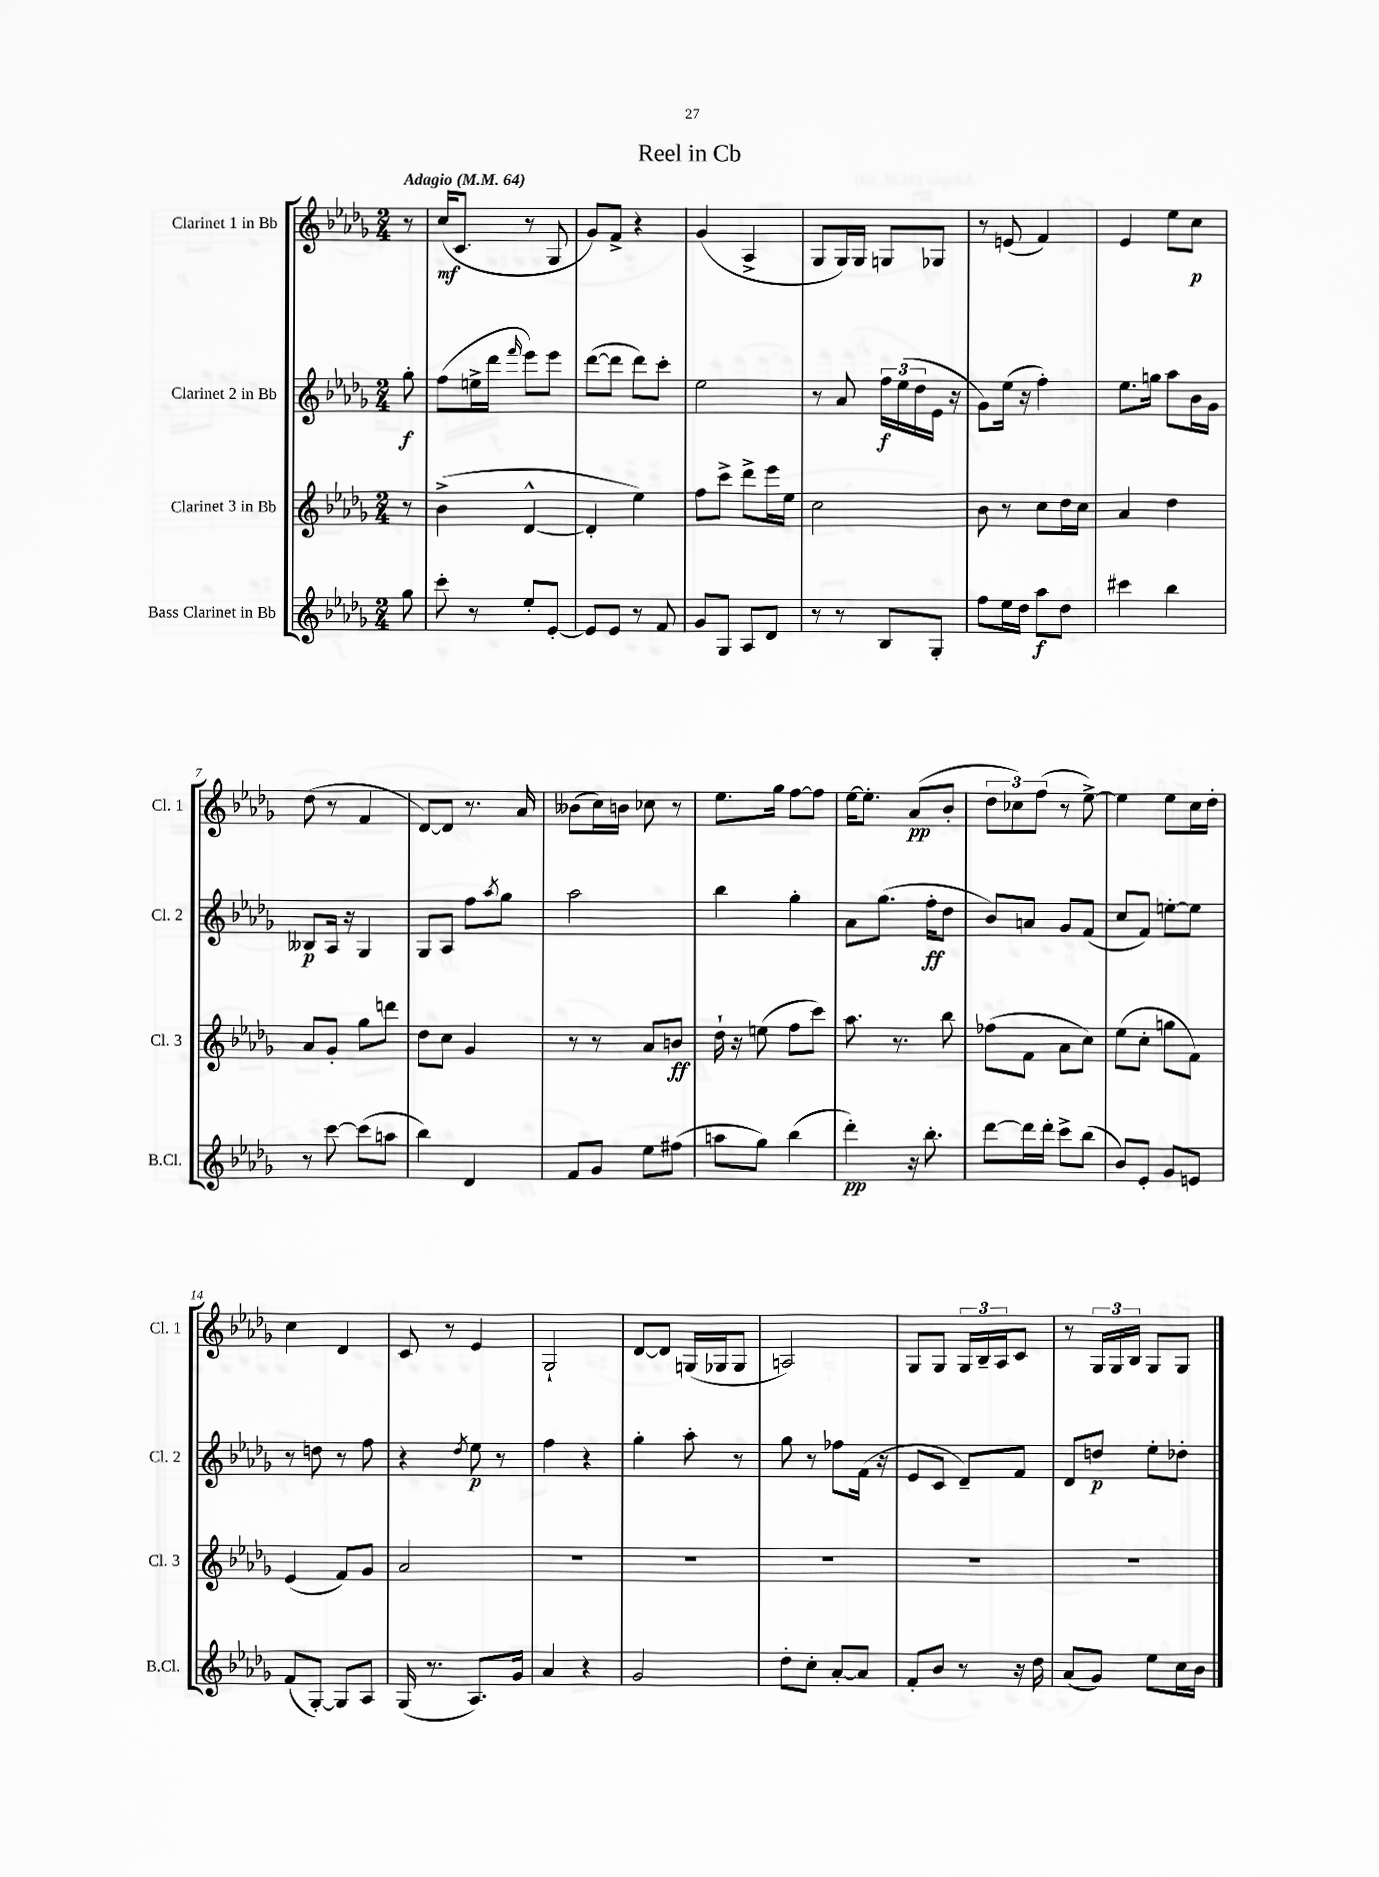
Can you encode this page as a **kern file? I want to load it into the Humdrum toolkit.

**kern	**dynam	**kern	**dynam	**kern	**dynam	**kern	**dynam
*part4	*part4	*part3	*part3	*part2	*part2	*part1	*part1
*staff4	*staff4	*staff3	*staff3	*staff2	*staff2	*staff1	*staff1
*I"Bass Clarinet in Bb	*	*I"Clarinet 3 in Bb	*	*I"Clarinet 2 in Bb	*	*I"Clarinet 1 in Bb	*
*I'B.Cl.	*	*I'Cl. 3	*	*I'Cl. 2	*	*I'Cl. 1	*
*clefG2	*	*clefG2	*	*clefG2	*	*clefG2	*
*k[b-e-a-d-g-]	*	*k[b-e-a-d-g-]	*	*k[b-e-a-d-g-]	*	*k[b-e-a-d-g-]	*
*M2/4	*	*M2/4	*	*M2/4	*	*M2/4	*
*MM64	*	*MM64	*	*MM64	*	*MM64	*
=	=	=	=	=	=	=	=
!	!	!	!	!	!	!LO:TX:a:B:t=Adagio	!
8gg-\	.	8r	.	8gg-'\	f	8r	.
=1	=1	=1	=1	=1	=1	=1	=1
8ccc'\	.	(4b-^\	.	(8ff\L	.	(16cc/KL	mf
.	.	.	.	.	.	8.c/J	.
8r	.	.	.	16een^\L	.	.	.
.	.	.	.	16ddd-\JJ	.	.	.
.	.	.	.	16qqfff/	.	.	.
8ee-'/L	.	[4d-^^/	.	8eee-\L)	.	8r	.
[8e-'/J	.	.	.	8eee-\J	.	8G-/	.
=2	=2	=2	=2	=2	=2	=2	=2
8e-/L]	.	4d-'/]	.	([8ddd-\L	.	8g-/L)	.
8e-/J	.	.	.	8ddd-\J]	.	8f^/J	.
8r	.	4ee-\)	.	8ddd-\L)	.	4r	.
8f/	.	.	.	8ccc'\J	.	.	.
=3	=3	=3	=3	=3	=3	=3	=3
8g-/L	.	8ff\L	.	2ee-\	.	(4g-/	.
8G-/J	.	8ccc^\J	.	.	.	.	.
8A-/L	.	8ddd-^\L	.	.	.	4A-^/	.
8d-/J	.	16eee-\L	.	.	.	.	.
.	.	16ee-\JJ	.	.	.	.	.
=4	=4	=4	=4	=4	=4	=4	=4
8r	.	2cc\	.	8r	.	8G-/L	.
8r	.	.	.	8a-/	.	16G-/L)	.
.	.	.	.	.	.	16G-/JJ	.
8B-/L	.	.	.	24ff\LL	f	8Gn/L	.
.	.	.	.	(24ee-\	.	.	.
.	.	.	.	24dd-\	.	.	.
8G-'/J	.	.	.	16e-\JJ	.	8G-X/J	.
.	.	.	.	16r	.	.	.
=5	=5	=5	=5	=5	=5	=5	=5
8ff\L	.	8b-\	.	8g-\L)	.	8r	.
16ee-\L	.	8r	.	(16ee-\Jk	.	(8en/	.
16dd-\JJ	.	.	.	16r	.	.	.
8aa-\L	f	8cc\L	.	4ff'\)	.	4f/)	.
8dd-\J	.	16dd-\L	.	.	.	.	.
.	.	16cc\JJ	.	.	.	.	.
=6	=6	=6	=6	=6	=6	=6	=6
4ccc#X\	.	4a-/	.	8.ee-\L	.	4e-/	.
.	.	.	.	16ggn\Jk	.	.	.
4bb-\	.	4dd-\	.	8aa-\L	.	8ee-\L	.
.	.	.	.	16b-\L	.	8cc\J	p
.	.	.	.	16g-\JJ	.	.	.
!!LO:LB:g=z
=7	=7	=7	=7	=7	=7	=7	=7
8r	.	8a-/L	.	8B--X/L	p	(8dd-\	.
[8ccc\	.	8g-'/J	.	16A-/Jk	.	8r	.
.	.	.	.	16r	.	.	.
(8ccc\L]	.	8gg-\L	.	4G-/	.	4f/	.
8aan\J	.	8dddn\J	.	.	.	.	.
=8	=8	=8	=8	=8	=8	=8	=8
4bb-\)	.	8dd-\L	.	8G-/L	.	[8d-/L)	.
.	.	8cc\J	.	8A-/J	.	8d-/J]	.
4d-/	.	4g-/	.	8ff\L	.	8.r	.
.	.	.	.	8qaa-/	.	.	.
.	.	.	.	8gg-\J	.	.	.
.	.	.	.	.	.	16a-/	.
=9	=9	=9	=9	=9	=9	=9	=9
8f/L	.	8r	.	2aa-\	.	(8b--X\L	.
8g-/J	.	8r	.	.	.	16cc\L)	.
.	.	.	.	.	.	16bn\JJ	.
8ee-\L	.	8a-/L	.	.	.	8cc-X\	.
(8ff#X\J	.	8bn/J	ff	.	.	8r	.
=10	=10	=10	=10	=10	=10	=10	=10
8aan\L	.	16dd-`\	.	4bb-\	.	8.ee-\L	.
.	.	16r	.	.	.	.	.
8gg-\J)	.	(8een\	.	.	.	.	.
.	.	.	.	.	.	16gg-\Jk	.
(4bb-\	.	8ff\L	.	4gg-'\	.	[8ff\L	.
.	.	8ccc\J)	.	.	.	8ff\J]	.
=11	=11	=11	=11	=11	=11	=11	=11
4ddd-'\)	pp	8.aa-\	.	8a-\L	.	[16ee-\KL	.
.	.	.	.	.	.	8.ee-'\J]	.
.	.	.	.	(8.gg-\J	.	.	.
.	.	8.r	.	.	.	.	.
16r	.	.	.	.	.	(8a-/L	pp
8.bb-'\	.	.	.	16ff'\KL	ff	.	.
.	.	8bb-\	.	8dd-\J	.	8b-'/J	.
=12	=12	=12	=12	=12	=12	=12	=12
[8ddd-\L	.	(8ff-X\L	.	8b-/L)	.	12dd-\L	.
.	.	.	.	.	.	12cc-X\)	.
16ddd-\L]	.	8f\J	.	8an/J	.	.	.
.	.	.	.	.	.	(12ff\J	.
16ddd-'\JJ	.	.	.	.	.	.	.
8ccc^\L	.	8a-\L	.	8g-/L	.	8r	.
(8bb-\J	.	8cc\J)	.	(8f/J	.	[8ee-^\)	.
=13	=13	=13	=13	=13	=13	=13	=13
8b-/L)	.	(8ee-\L	.	8cc/L	.	4ee-\]	.
8e-'/J	.	8cc'\J	.	8f/J)	.	.	.
8g-/L	.	8ggn\L	.	[8een'\L	.	8ee-\L	.
8en/J	.	8f\J)	.	8ee\J]	.	16cc\L	.
.	.	.	.	.	.	16dd-'\JJ	.
!!LO:LB:g=z
=14	=14	=14	=14	=14	=14	=14	=14
(8f/L	.	(4e-/	.	8r	.	4cc\	.
[8G-'/J)	.	.	.	8ddn\	.	.	.
8G-/L]	.	8f/L)	.	8r	.	4d-/	.
8A-/J	.	8g-/J	.	8ff\	.	.	.
=15	=15	=15	=15	=15	=15	=15	=15
(16G-/	.	2a-/	.	4r	.	8c/	.
8.r	.	.	.	.	.	.	.
.	.	.	.	.	.	8r	.
.	.	.	.	8qdd-/	.	.	.
8.A-/L)	.	.	.	8ee-\	p	4e-/	.
.	.	.	.	8r	.	.	.
16g-/Jk	.	.	.	.	.	.	.
=16	=16	=16	=16	=16	=16	=16	=16
4a-/	.	2r	.	4ff\	.	2G-`/	.
4r	.	.	.	4r	.	.	.
=17	=17	=17	=17	=17	=17	=17	=17
2g-/	.	2r	.	4gg-'\	.	[8d-/L	.
.	.	.	.	.	.	8d-/J]	.
.	.	.	.	8aa-'\	.	(16Gn/LL	.
.	.	.	.	.	.	16G-X/J	.
.	.	.	.	8r	.	8G-/J	.
=18	=18	=18	=18	=18	=18	=18	=18
8dd-'\L	.	2r	.	8gg-\	.	2An/)	.
8cc'\J	.	.	.	8r	.	.	.
[8a-'/L	.	.	.	8ff-X\L	.	.	.
8a-/J]	.	.	.	(16f\Jk	.	.	.
.	.	.	.	16r	.	.	.
=19	=19	=19	=19	=19	=19	=19	=19
8f'/L	.	2r	.	8e-/L	.	8G-/L	.
8b-/J	.	.	.	8c/J	.	8G-/J	.
8r	.	.	.	8d-~/L)	.	24G-/LL	.
.	.	.	.	.	.	24B-~/	.
.	.	.	.	.	.	24A-/J	.
16r	.	.	.	8f/J	.	8c/J	.
16dd-\	.	.	.	.	.	.	.
=20	=20	=20	=20	=20	=20	=20	=20
(8a-/L	.	2r	.	8d-/L	.	8r	.
8g-/J)	.	.	.	8ddn/J	p	24G-/LL	.
.	.	.	.	.	.	24G-/	.
.	.	.	.	.	.	24B-/JJ	.
8ee-\L	.	.	.	8ee-'\L	.	8G-/L	.
16cc\L	.	.	.	8dd-X'\J	.	8G-/J	.
16b-\JJ	.	.	.	.	.	.	.
==	==	==	==	==	==	==	==
*-	*-	*-	*-	*-	*-	*-	*-
